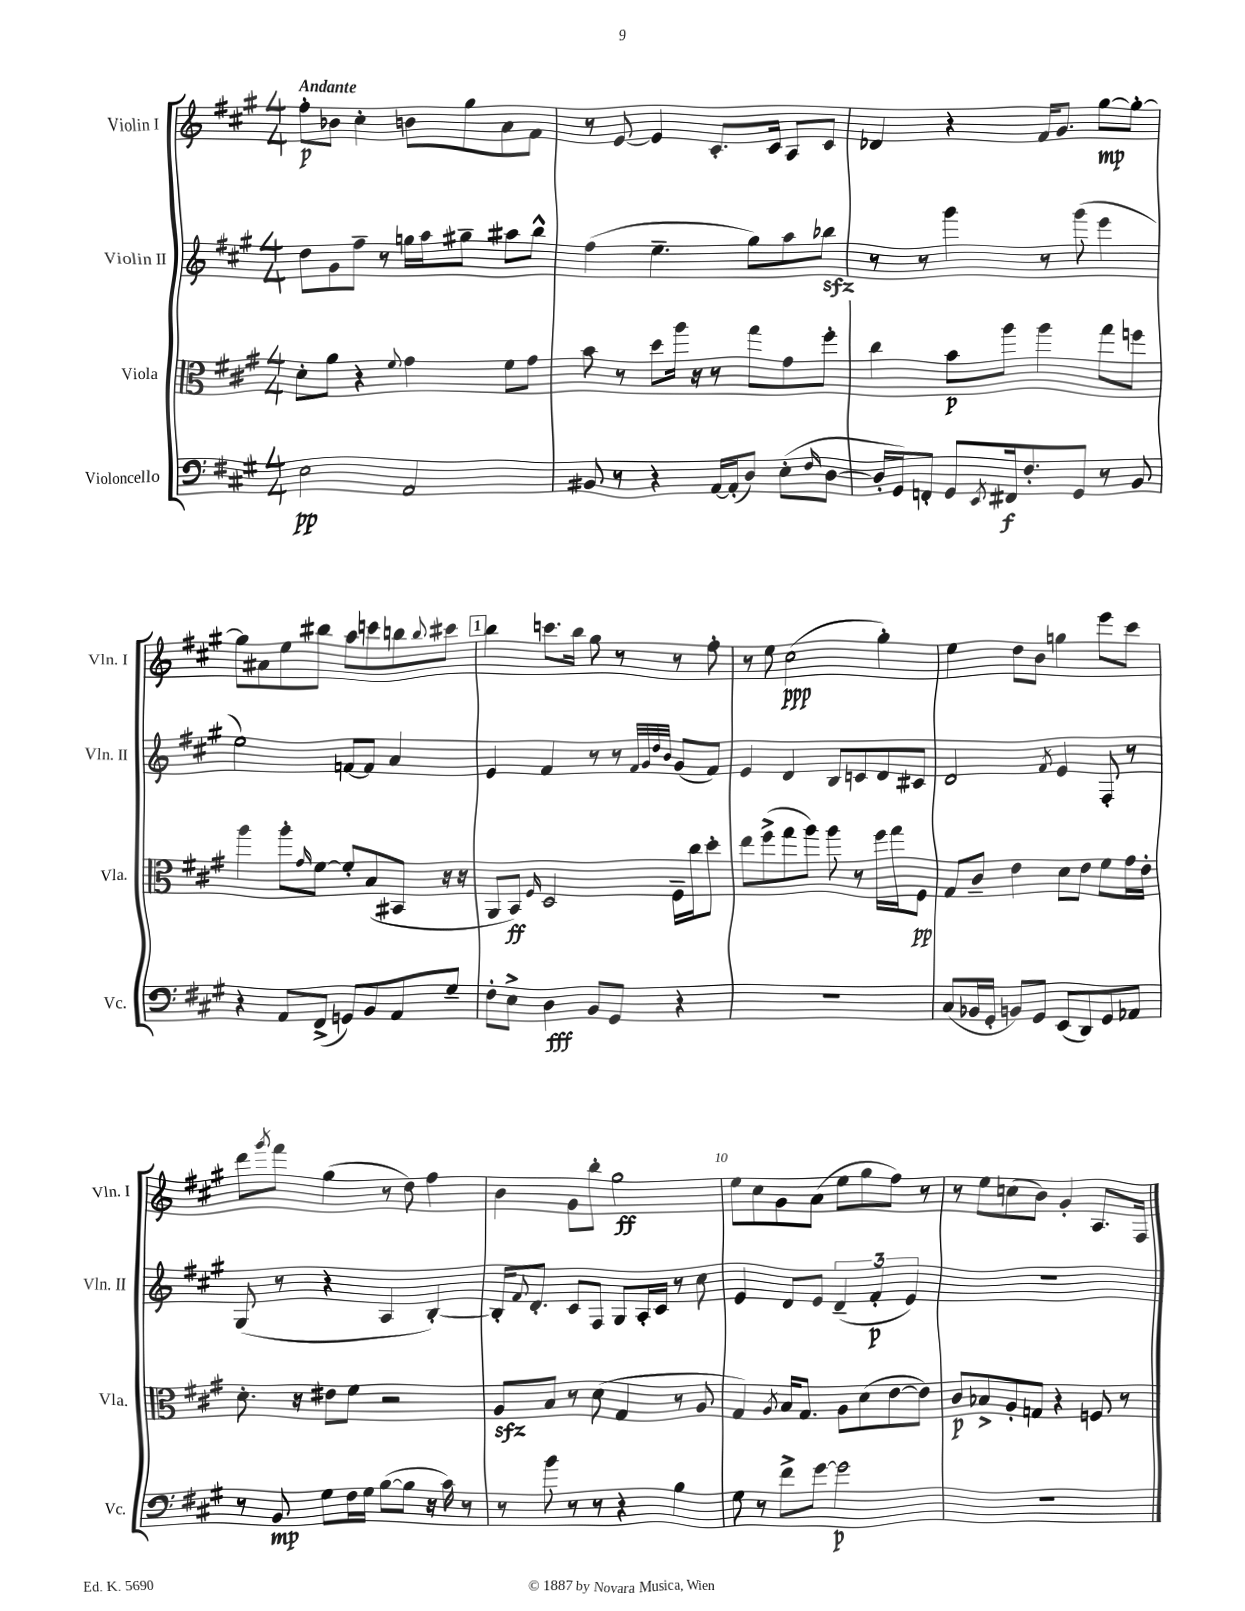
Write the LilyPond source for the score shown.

<<
\new StaffGroup <<
\new Staff = "s0" \with { instrumentName = "Violin I" shortInstrumentName = "Vln. I" } {
    \clef treble \key a \major \numericTimeSignature \time 4/4 \tempo "Andante"
    fis''8-.\p bes'8 cis''4-. b'8 gis''8 a'8 fis'8 |
    r8 e'8~ e'4 cis'8.-. cis'16 a8 cis'8 |
    des'4 r4 fis'16 gis'8. gis''8~\mp gis''8~-. |
    gis''8 ais'8 e''8 bis''8 a''8 c'''8 b''8 \appoggiatura { b''8 } cis'''8 |
    \mark \markup { \box "1" } b''4 c'''8. b''16 gis''8 r8 r8 fis''8-. |
    r8 e''8 cis''2\ppp( gis''4-.) |
    e''4 d''8 b'8 g''4 e'''8 cis'''8 |
    d'''8 \acciaccatura { gis'''8 } fis'''8 gis''4( r8 d''8) fis''4 |
    b'4 gis'8 b''8-. gis''2\ff |
    e''8 cis''8 gis'8 a'8( e''8 gis''8 fis''8) r8 |
    r8 e''8 c''8( b'8) gis'4-. a8. fis16 \bar "|." |
}
\new Staff = "s1" \with { instrumentName = "Violin II" shortInstrumentName = "Vln. II" } {
    \clef treble \key a \major \numericTimeSignature \time 4/4
    d''8 gis'8 fis''8-- r8 g''16 a''16 gis''8-- ais''8 b''8-^ |
    fis''4( e''4.-- gis''8) a''8 bes''8\sfz |
    r8 r8 gis'''4 r8 gis'''8( e'''4 |
    e''2) f'8~ f'8 a'4 |
    \mark \markup { \box "1" } e'4 fis'4 r8 r8 \grace { fis'32 gis'32 d''32 b'32 } gis'8( fis'8) |
    e'4 d'4 b8 c'8 d'8 cis'8 |
    d'2 \acciaccatura { fis'8 } e'4 fis8-. r8 |
    gis8( r8 r4 a4 b4~-.) |
    b16-. \appoggiatura { fis'8 } d'8.-. cis'8 fis8 gis8 a16-. cis'16 r8 cis''8 |
    e'4 d'8 e'8 \tuplet 3/2 { d'4--( fis'4-.\p e'4) } |
    R1 \bar "|." |
}
\new Staff = "s2" \with { instrumentName = "Viola" shortInstrumentName = "Vla." } {
    \clef alto \key a \major \numericTimeSignature \time 4/4
    d'8-. a'8 r4 \appoggiatura { fis'8 } gis'4 fis'8 gis'8 |
    b'8 r8 d''8 a''16 r16 r8 gis''8 gis'8 fis''8-. |
    cis''4 b'8\p a''8 a''4 gis''8 f''8 |
    a''4 a''8-. \grace { gis'16 } fis'8~ fis'8-. b8( bis,8 r16 r16 |
    \mark \markup { \box "1" } a,8 b,8\ff) \grace { fis16 } d2 fis16-- cis''16 d''8-. |
    e''8 fis''8->( gis''8 a''8) a''8 r8 fis''16 gis''16 fis8\pp |
    gis8 cis'8-- e'4 d'8 e'8 fis'8 gis'16 e'16-. |
    d'8.-. r16 eis'8 fis'8 r2 |
    a8\sfz b8 r8 d'8( gis4 r8 a8 |
    gis4) \acciaccatura { a8 } b16 gis8. a8 d'8( e'8~ e'8) |
    cis'8\p bes8-> a8-. g8 r4 f8 r8 \bar "|." |
}
\new Staff = "s3" \with { instrumentName = "Violoncello" shortInstrumentName = "Vc." } {
    \clef bass \key a \major \numericTimeSignature \time 4/4
    e2\pp a,2 |
    bis,8 r8 r4 a,16~ a,16-.( d8) e8-.( \grace { fis16 } d8~ |
    d16-. gis,16) f,8-. gis,8 \acciaccatura { e,8 } fis,16\f fis8.-. gis,8 r8 b,8 |
    r4 a,8 fis,8->( g,8) b,8 a,8 gis8-- |
    \mark \markup { \box "1" } fis8-. e8-> d4\fff b,8 gis,8 r4 |
    R1 |
    cis8( bes,16 gis,16-. b,8) gis,8 e,8( d,8) gis,8 aes,8 |
    r8 b,8\mp gis8 fis16 gis16 b8~( b8 r16 cis'16) r8 |
    r8 b'8 r8 r8 r4 b4 |
    gis8 r8 fis'8-> gis'8~ gis'2\p |
    R1 \bar "|." |
}
>>
>>
\layout { \context { \Score \override BarNumber.break-visibility = ##(#f #t #t) barNumberVisibility = #(every-nth-bar-number-visible 5) } }
